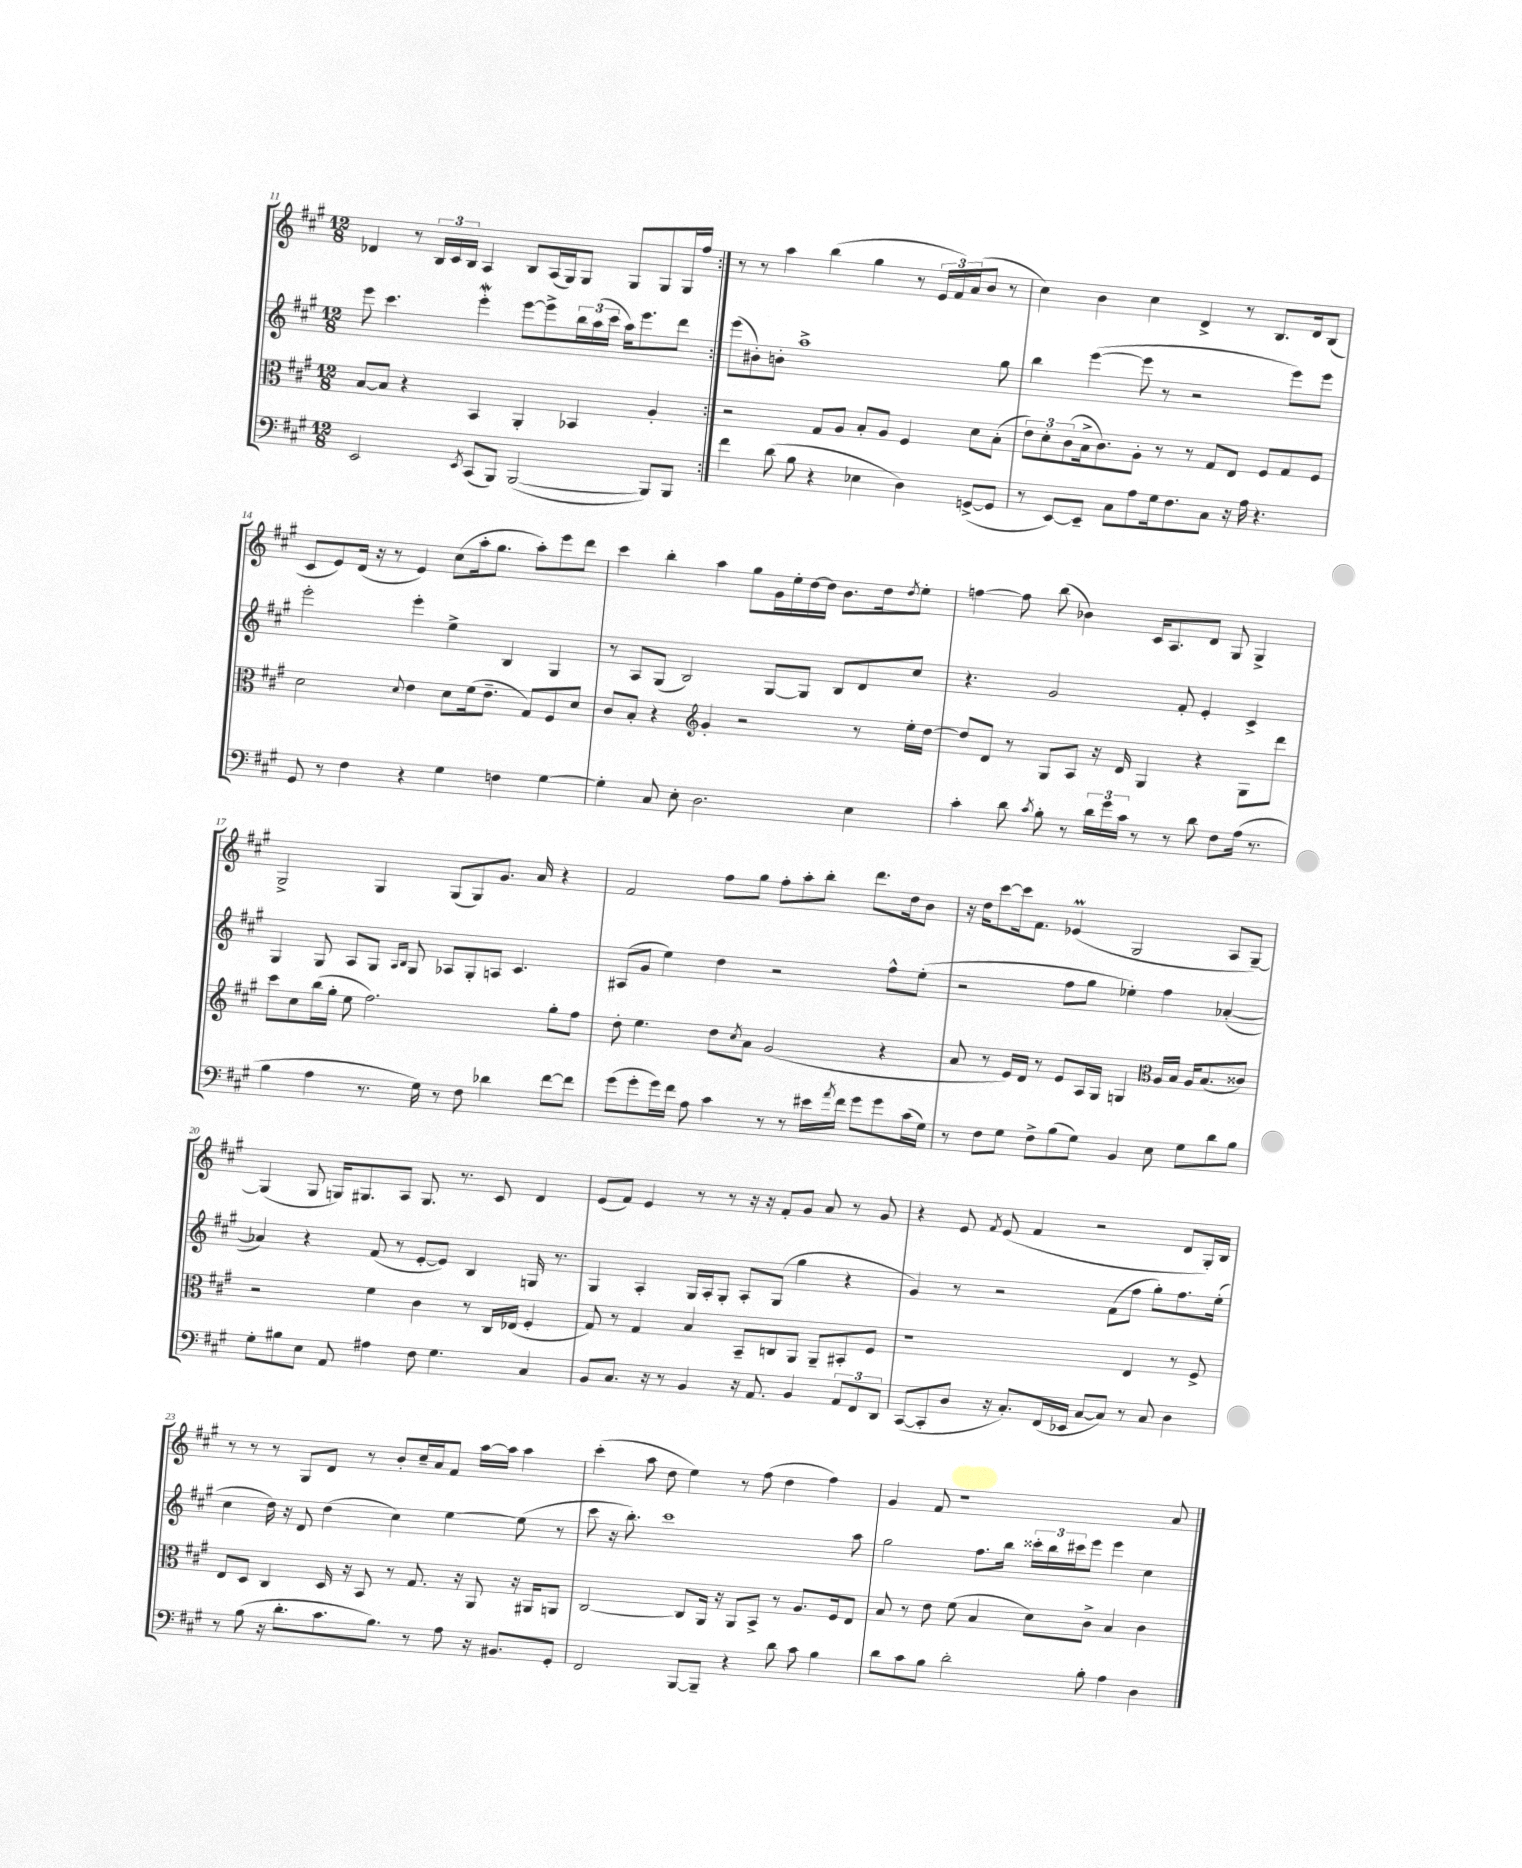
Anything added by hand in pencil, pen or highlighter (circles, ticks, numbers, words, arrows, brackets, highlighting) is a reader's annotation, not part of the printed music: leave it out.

**kern	**kern	**kern	**kern
*staff4	*staff3	*staff2	*staff1
*clefF4	*clefC3	*clefG2	*clefG2
*k[f#c#g#]	*k[f#c#g#]	*k[f#c#g#]	*k[f#c#g#]
*M12/8	*M12/8	*M12/8	*M12/8
2EE/	[8B/L	8eee\	4d-/
.	8B/]J	4.ccc#\	.
.	4r	.	8r
.	.	.	24B/LL
.	.	.	24c#/
.	.	.	24B/JJ
8qEE/	.	.	.
(8CC#/L	4BB/	4eee'\	4A/
8BBB/J)	.	.	.
([2BBB/	4AA'/	[8eee\L	8B/L
.	.	8eee^\]	(16A/L
.	.	.	16G#/J)
.	4BB-/	24bb\L	8G#/J
.	.	(24aa\	.
.	.	24ccc#\JJ	.
.	.	16aa\LK)	8G#/L
.	.	8.eee\	.
8BBB/]L)	4A'/	.	8G#/
8BBB/J	.	8ddd\J	16G#/L
.	.	.	16ff#/JJ
=:|!	=:|!	=:|!	=:|!
4f#\	2r	(8eee\L	8r
.	.	8b#'\)	8r
(8d\	.	8b'\J	4aa\
8B\	.	1aa^	.
4r	8G#/L	.	(4bb\
.	8A/J	.	.
4E-\	8B'/L	.	4gg#\
.	8A/J	.	.
4D\)	4F#/	.	8r
.	.	.	24e/LL
.	.	.	24f#/)
.	.	.	(24a/J
([8GG^/L	8d\L	.	8b/J
8GG/]J	(8B'\J	8gg#\	8r
=	=	=	=
8r	12e\L)	4bb\	4cc#\)
.	12d'\	.	.
[8EE/L)	.	.	.
.	(12c#\	.	.
8EE~/]J	16B^\k	([4eee\	4b\
.	8.c#\)	.	.
8C#\L	.	.	.
8A\	8A'\J	8eee\]	4cc#\
16G#\k	8r	8r	.
8.F#\	.	.	.
.	8r	2r	4d^/
8C#\J	8G#/L	.	.
16r	8E/J	.	8r
16A\	.	.	.
4.r	8F#/L	.	8.B/L
.	8G#/	8eee\L)	.
.	.	.	16d/k
.	8F#/J	8eee\J	(8B/J
=	=	=	=
8GG#/	2d\	2eee'\	8c#/L
8r	.	.	8e/)
4F#\	.	.	(16d/Jk
.	.	.	16r
.	.	.	8r
.	8qqd/	.	.
4r	4e\	4eee'\	4e/)
4G#\	8d\L	4ee^\	(8cc#\L
.	(16f#\k	.	16aa'\k
.	8.e~\J	.	8.gg#\J
4F\	.	4B/	.
.	8G#/L)	.	8aa'\L)
[4G#\	8F#/	4G#/	8eee\
.	8d/J	.	8ddd\J
=	=	=	=
4G#'\]	8c#/L	8r	4ccc#\
.	8B'/J	8A/L	.
8C#/	4r	(8G#/J	4bb'\
8E'\	.	2B/)	.
*	*clefG2	*	*
2.D\	4g#'/	.	4aa\
.	2r	.	8gg#\L
.	.	[8G#/L	16g#\L
.	.	.	16ee'\
.	.	8G#/]J	[16dd\
.	.	.	16dd\]JJ
.	.	8B/L	8.b\L
4E\	8r	8d/	.
.	.	.	16dd\k
.	.	.	8qdd/
.	16ee'\LL	8cc#/J	8ee'\J
.	[16dd\JJ	.	.
=	=	=	=
4c#'\	8dd/]L	4.r	[4ff\
.	8d/J	.	.
8d\	8r	.	8ff\]
8qc#/	.	.	.
8B'\	8G#/L	2g#/	(8bb\
8r	8A/J	.	4b-\)
24d\LL	16r	.	.
24g#\	.	.	.
.	16d/	.	.
24c#\JJ	.	.	.
8r	4G#/	.	16c#/LK
.	.	.	8.A/
8r	.	8f#'/	.
8d\	4r	4e'/	8d/J
8F#\L	.	.	8G#/
(16A\Jk	8G#\L	4c#^/	4G#^/
8.r	.	.	.
.	8ddd\J	.	.
=	=	=	=
4B\	8ccc#\L	4G#/	2G#^/
.	8cc#\	.	.
4A\	(16bb\L	8G#/	.
.	16gg#'\JJ	.	.
.	8ee\	8A/L	.
8.r	2.ff#\)	8G#/J	4G#/
.	.	16qqA/LL	.
.	.	16qqB/JJ	.
.	.	8G#/	.
16G#\)	.	.	.
8r	.	8A-/L	(8G#/L
8F#\	.	8G#'/	8G#/)
4d-\	.	8A/J	8.g#/J
.	.	4.c#/	.
.	.	.	16a/
[8f#\L	8gg#'\L	.	4r
8f#\]J	8ff#\J	.	.
=	=	=	=
(8g#\L	8dd'\	(8A#/L	2f#/
8g#'\	4.ee\	8g#/J	.
16g#\L)	.	4ee\)	.
16f#\JJ	.	.	.
8A\	.	.	.
4c#\	8dd\L	4dd\	8ff#\L
.	8qcc#/	.	.
.	8a\J	.	8gg#\J
8r	(2g#/	2r	8ff#'\L
8r	.	.	8aa'\
16e#\LL	.	.	8bb'\J
8qa/	.	.	.
16f#\JJ	.	.	.
8g#\L	.	.	8.ddd\L
8g#\	4r	8ff#^^\L	.
.	.	.	16dd\k
(16c#\L	.	(8ee'\J	8b\J
16G#\JJ)	.	.	.
=	=	=	=
8r	8a/	2r	16r
.	.	.	16dd\LK
8F#\L	8r	.	[8ccc#\
8G#\J	16e/LL)	.	16ccc#\]k
.	16d/JJ	.	8.f#\J
8F#^\L	8r	.	.
(8B\	8e/L	8ff#\L	(4e-/
8G#\J)	16A/L	8gg#\J	.
.	16G#/JJ	.	.
4BB/	4G/	4ee-'\)	2G#/
*	*clefC3	*	*
8E\	16A/LL	4ff#\	.
.	16B/JJ	.	.
8G#\L	16A/LK	.	.
.	(8.B/	.	.
8d\	.	([4a-'/	8A/L
8B\J	8c##/J)	.	[8G#~/J)
=	=	=	=
8G#'\L	2r	4a-/])	(4G#/]
8B#\	.	.	.
8E\J	.	4r	8G#/
8AA/	.	.	16G/LK)
.	.	.	8.G#/
4A#\	4f#\	(8f#/	.
.	.	8r	8A/J
8F#\	4c#\	[8e'/L	8.G#/
4.G#\	.	8e/]J)	.
.	.	.	8.r
.	8r	4B/	.
.	16C#/LL	.	8c#/
.	(16E-/JJ	.	.
4C#/	4F#'/	16G/	4d/
.	.	8.r	.
=	=	=	=
8BB/L	8G#/)	4G#/	(8e/L
8.C#/J	8r	.	8f#/J)
.	4G#/	4A'/	4e/
16r	.	.	.
8r	.	.	.
4BB/	4B/	16G#/LL	8r
.	.	16A'/J	.
.	.	8G#'/J	8r
16r	8BB~/L	8A'/L	16r
8.AA/	.	.	16r
.	8C/	(8G#/J	8f#'/L
4BB/	8AA/J	4gg#\	8g#/J
.	8AA~/L	.	8a/
12AA/L	8BB#'/	4r	8r
12FF#/	.	.	.
.	8F#/J	.	8g#/
12DD/J	.	.	.
=	=	=	=
([8CC#/L	1r	4g#/)	4r
8CC#'/]	.	.	.
8D/J	.	8r	8e/
.	.	.	8qf#/
16r	.	2r	(8e/
8.C#'/L)	.	.	.
.	.	.	4f#/
(16FF#/L	.	.	.
16EE-/JJ	.	.	.
[8C#/L	.	.	2r
8C#/]J)	.	(8f#\L	.
8r	4E/	8ff#\J	.
8C#/	.	8gg#'\L)	.
4D\	8r	8.ff#\	8d/L
.	8F#^/	.	16G#'/L)
.	.	(16ee'\Jk	16B/JJ
=	=	=	=
8r	8E/L	4cc#\	8r
(8B\	8D/J	.	8r
16r	4C#/	16dd\)	8r
8.d'\L	.	16r	.
.	.	8d/	8G#/L
8.c#\	16D/	(4dd\	8d/J
.	16r	.	.
.	8BB/	.	8r
8.B\J)	.	.	.
.	8r	4cc#\)	8b'/L
8r	8.G#/	.	16cc#~/L
.	.	.	16a/J
8A\	.	[4ee\	8f#/J
.	16r	.	.
16r	8AA/	.	[16aa\LL
8.BB#/L	.	.	16aa\]JJ
.	16r	(8ee\]	4aa\
.	16AA#/LK	.	.
8GG#'/J	8AA/J	8r	.
=	=	=	=
2FF#/	[2C#/	8ccc#\	(4ccc#'\
.	.	16r	.
.	.	8.bb'\)	.
.	.	.	8aa\
.	.	1ccc#	8dd\
[8BBB/L	8C#/]L	.	4ee\)
8BBB~/]J	16AA/Jk	.	.
.	16r	.	.
4r	8AA/L	.	8r
.	8BB^/J	.	(8ff#\
8d\	8r	.	4dd\
8c#\	8.A/L	.	.
4B\	.	.	4ff#\)
.	16F#/k	.	.
.	8E/J	8aa\	.
=	=	=	=
8d\L	8B/	2gg#\	4g#/
8c#\	8r	.	.
8B\J	8e\	.	8f#/
2d'\	(8f#\	.	1r
.	4B/	8.ff#\L	.
.	.	16bb\Jk	.
.	8d\L)	24ccc##'\LL	.
.	.	24bb\	.
.	.	24ccc#\J	.
8B'\	8c#^\J	8eee\J	.
4A\	4B/	4eee\	.
4D\	4c#\	4cc#\	.
.	.	.	8a/
==	==	==	==
*-	*-	*-	*-
